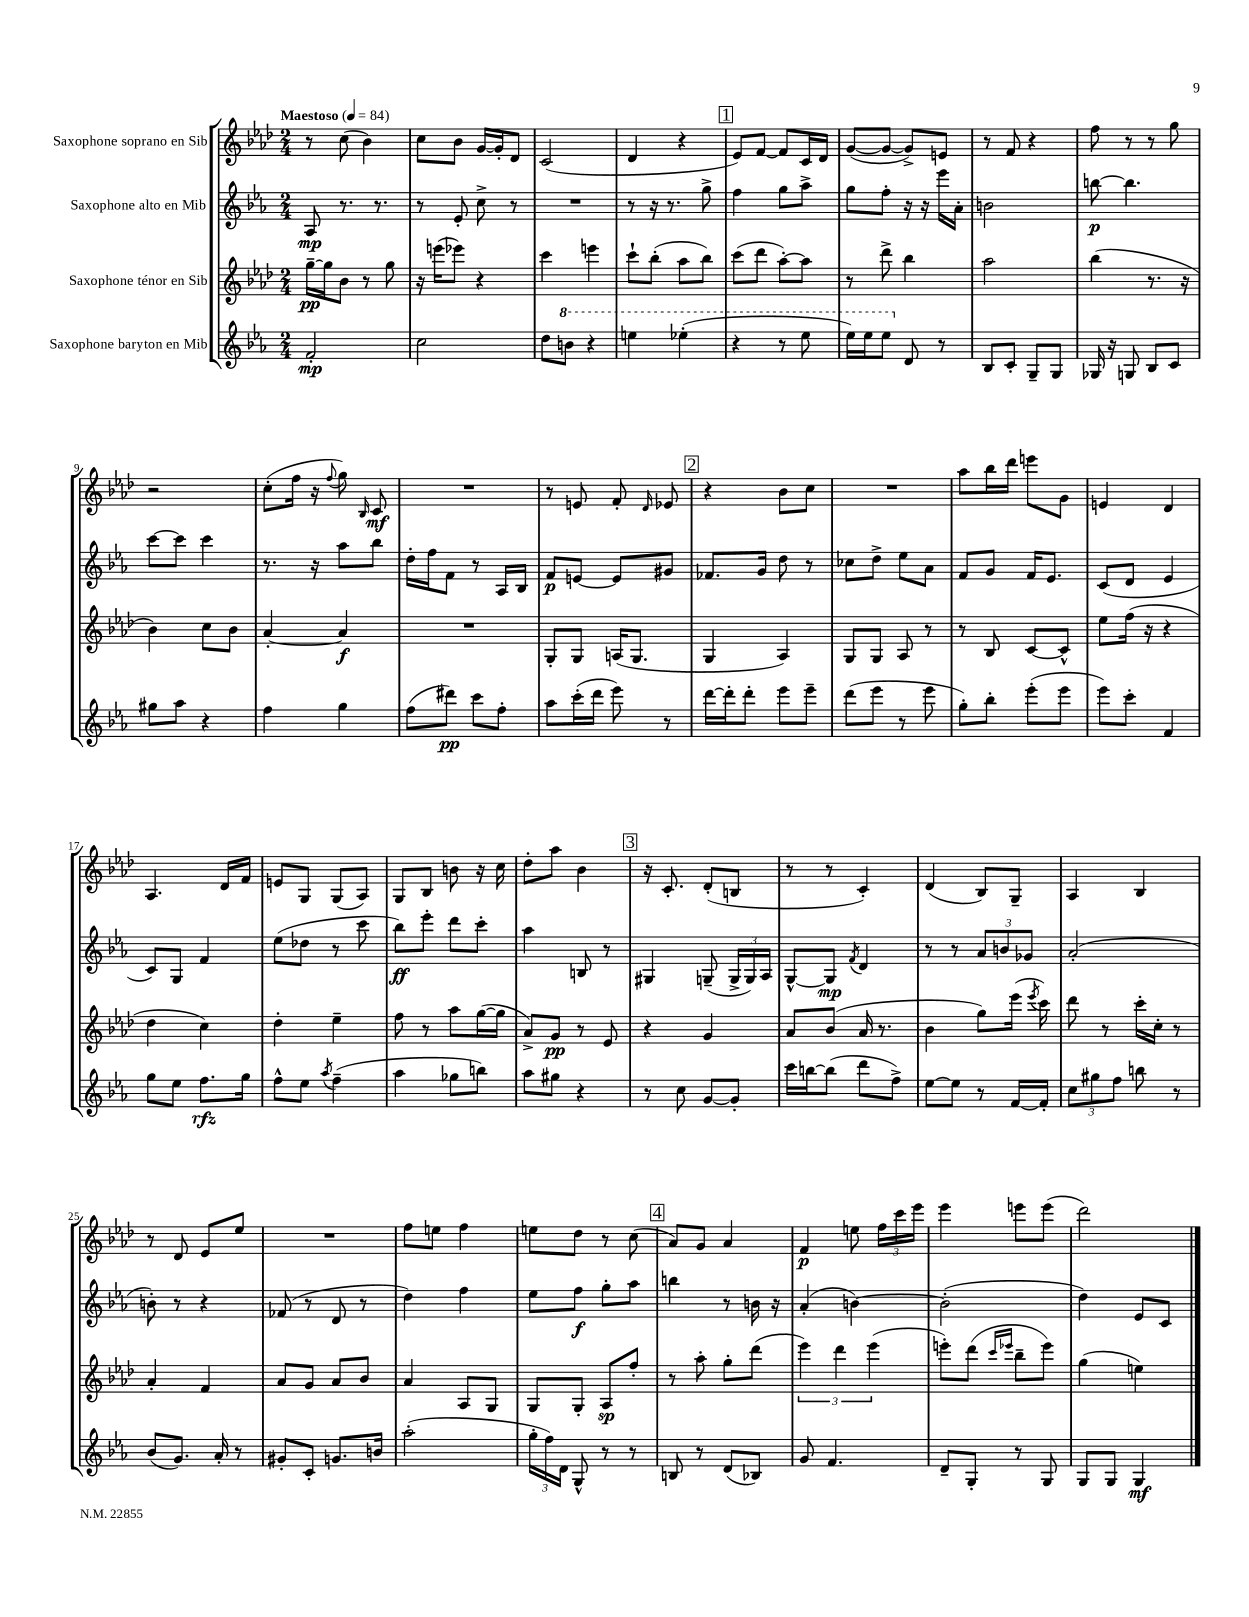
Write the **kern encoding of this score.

**kern	**kern	**kern	**kern
*staff4	*staff3	*staff2	*staff1
*clefG2	*clefG2	*clefG2	*clefG2
*k[b-e-a-]	*k[b-e-a-d-]	*k[b-e-a-]	*k[b-e-a-d-]
*M2/4	*M2/4	*M2/4	*M2/4
*MM84	*MM84	*MM84	*MM84
2f'	[16gg~	8A-	8r
.	16gg]	.	.
.	8b-	8.r	(8cc
.	8r	.	4b-)
.	.	8.r	.
.	8gg	.	.
=	=	=	=
2cc	16r	8r	8cc
.	(16eee	.	.
.	8eee-)	8e-'	8b-
.	4r	8cc^	[16g
.	.	.	16g']
.	.	8r	8d-
=	=	=	=
8dd	4ccc	2r	(2c
8bb	.	.	.
4r	4eee	.	.
=	=	=	=
4eee	8ccc`	8r	4d-
.	(8bb-'	16r	.
.	.	8.r	.
(4eee-'	8aa-	.	4r
.	8bb-)	8gg^	.
=	=	=	=
4r	(8ccc	4ff	8e-)
.	8ddd-	.	[8f
8r	[8aa-')	8gg	8f]
8eee-	8aa-]	8aa-^	16c
.	.	.	16d-
=	=	=	=
16eee-)	8r	8gg	([8g
16eee-	.	.	.
8eee-	8ddd-^	8ff'	8g_
8d	4bb-	16r	8g^])
.	.	16r	.
8r	.	16eee-	8e
.	.	16a-'	.
=	=	=	=
8B-	2aa-	2b	8r
8c'	.	.	8f
8G~	.	.	4r
8G	.	.	.
=	=	=	=
16G-	(4bb-	[8bb	8ff
16r	.	.	.
8G	.	4.bb]	8r
8B-	8.r	.	8r
8c	.	.	8gg
.	16r	.	.
=	=	=	=
8gg#	4b-)	[8ccc	2r
8aa-	.	8ccc]	.
4r	8cc	4ccc	.
.	8b-	.	.
=	=	=	=
4ff	[4a-'	8.r	(8cc'
.	.	.	16ff
.	.	16r	16r
.	.	.	8qqff
4gg	4a-]	8aa-	8gg)
.	.	.	16qqB-
.	.	8bb-	8c
=	=	=	=
(8ff	2r	16dd'	2r
.	.	16ff	.
8ddd#)	.	8f	.
8ccc	.	8r	.
8ff'	.	16A-	.
.	.	16B-	.
=	=	=	=
8aa-	8G'	8f	8r
(16ccc'	8G	[8e	8e
16ddd	.	.	.
8eee-)	(16A	8e]	8f'
.	8.G	.	.
.	.	.	16qqd-
8r	.	8g#	8e-
=	=	=	=
[16ddd	4G	8.f-	4r
16ddd']	.	.	.
8ddd'	.	.	.
.	.	16g	.
8eee-	4A-)	8dd	8b-
8eee-~	.	8r	8cc
=	=	=	=
(8ddd	8G	8cc-	2r
8eee-	8G	8dd^	.
8r	8A-	8ee-	.
8eee-	8r	8a-	.
=	=	=	=
8gg')	8r	8f	8aa-
8bb-'	8B-	8g	16bb-
.	.	.	16ddd-
(8eee-'	[8c	16f	8eee
.	.	8.e-	.
8eee-	8c^^]	.	8g
=	=	=	=
8eee-)	8ee-	(8c	4e
8ccc'	(16ff	8d	.
.	16r	.	.
4f	4r	4e-	4d-
=	=	=	=
8gg	4dd-	8c)	4.A-
8ee-	.	8G	.
8.ff	4cc)	4f	.
.	.	.	16d-
16gg	.	.	16f
=	=	=	=
8ff^^	4dd-'	(8ee-	8e
8ee-	.	8dd-	8G
8qaa-	.	.	.
(4ff~	4ee-~	8r	(8G
.	.	8ccc	8A-)
=	=	=	=
4aa-	8ff	8bb-)	8G
.	8r	8eee-'	8B-
8gg-	8aa-	8ddd	8b
8bb)	([16gg	8ccc'	16r
.	16gg]	.	16cc
=	=	=	=
8aa-	8a-^)	4aa-	8dd-'
8gg#	8g	.	8aa-
4r	8r	8B	4b-
.	8e-	8r	.
=	=	=	=
8r	4r	4G#	16r
.	.	.	8.c'
8cc	.	.	.
[8g	4g	(8G~	(8d-'
8g']	.	24G^	8B
.	.	24G)	.
.	.	24A-	.
=	=	=	=
16ccc	8a-	[8G^^	8r
[16bb	.	.	.
(8bb]	(8b-	8G]	8r
.	.	8qf	.
8ddd	16a-	4d	4c')
.	8.r	.	.
8ff^)	.	.	.
=	=	=	=
[8ee-	4b-	8r	(4d-
8ee-]	.	8r	.
8r	8gg)	12a-	8B-)
.	.	12b	.
[16f	(16eee-	.	8G~
.	.	12g-	.
.	8qeee-	.	.
16f']	16ccc)	.	.
=	=	=	=
12cc	8ddd-	(2a-'	4A-
12gg#	.	.	.
.	8r	.	.
12ff	.	.	.
8bb	16ccc'	.	4B-
.	16cc'	.	.
8r	8r	.	.
=	=	=	=
(8b-	4a-'	8b')	8r
8.g)	.	8r	8d-
.	4f	4r	8e-
16a-'	.	.	.
8r	.	.	8ee-
=	=	=	=
8g#'	8a-	(8f-	2r
8c'	8g	8r	.
8.g	8a-	8d	.
.	8b-	8r	.
16b	.	.	.
=	=	=	=
(2aa-'	4a-	4dd)	8ff
.	.	.	8ee
.	8A-	4ff	4ff
.	8G	.	.
=	=	=	=
24gg'	8G	8ee-	8ee
24ff)	.	.	.
24d	.	.	.
8G^^	8G'	8ff	8dd-
8r	8A-	8gg'	8r
8r	8ff'	8aa-	(8cc
=	=	=	=
8B	8r	4bb	8a-)
8r	8aa-'	.	8g
(8d	8gg'	8r	4a-
8B-)	(8ddd-	16b	.
.	.	16r	.
=	=	=	=
8g	6eee-)	(4a-'	4f
4.f	.	.	.
.	6ddd-	.	.
.	.	[4b)	8ee
.	(6eee-	.	.
.	.	.	24ff
.	.	.	24ccc
.	.	.	24eee-
=	=	=	=
8d~	8eee')	(2b']	4eee-
8G'	(8ddd-	.	.
.	16qqccc	.	.
.	16qqeee-	.	.
8r	8bb-~	.	8eee
8G	8eee-)	.	(8eee
=	=	=	=
8G	(4gg	4dd)	2ddd-)
8G	.	.	.
4G	4ee)	8e-	.
.	.	8c	.
==	==	==	==
*-	*-	*-	*-
